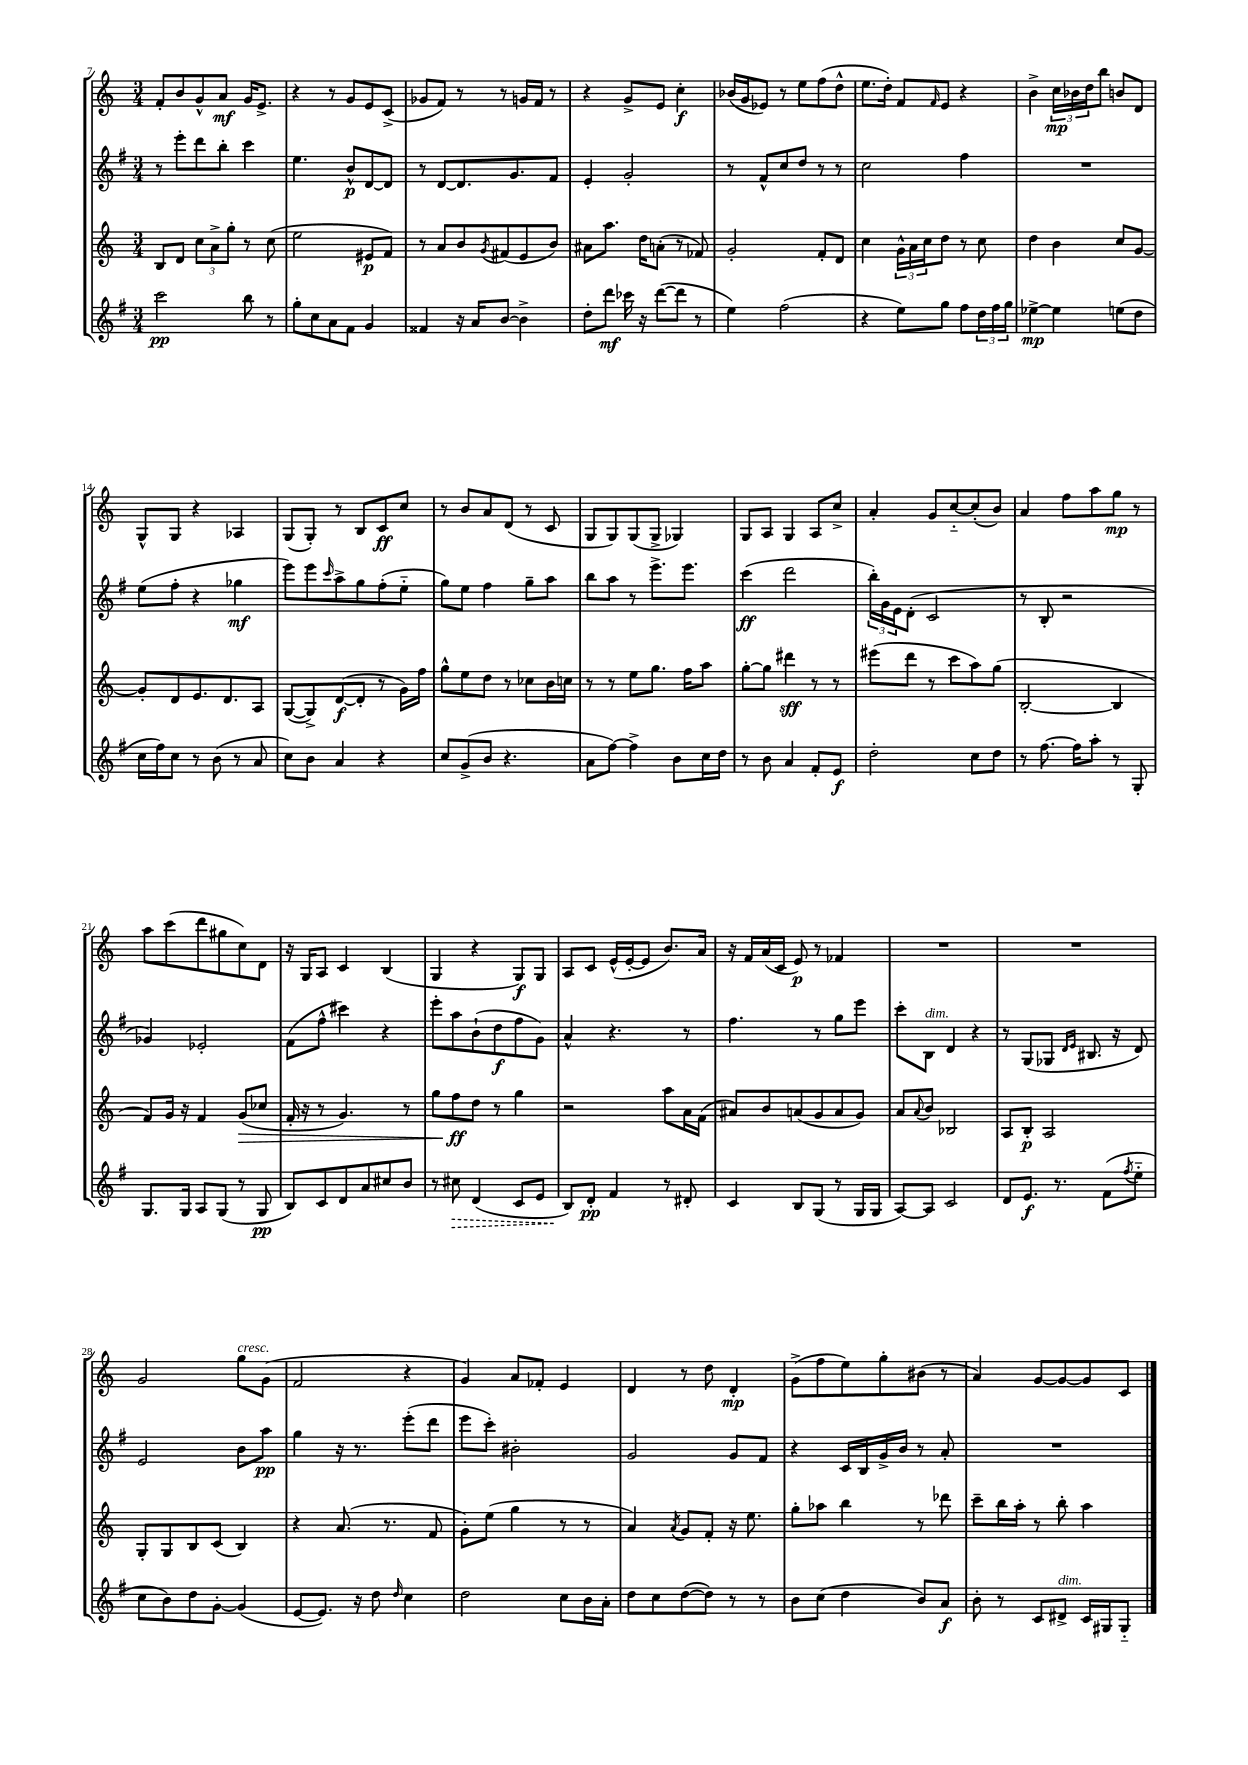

**kern	**kern	**kern	**kern
*staff4	*staff3	*staff2	*staff1
*clefG2	*clefG2	*clefG2	*clefG2
*k[f#]	*k[]	*k[f#]	*k[]
*M3/4	*M3/4	*M3/4	*M3/4
2ccc\	8B/L	8r	8f'/L
.	8d/J	8eee'\L	8b/
.	12cc\L	8ddd\	8g^^/
.	12a^\	.	.
.	.	8bb'\J	8a/J
.	12gg'\J	.	.
8bb\	8r	4ccc\	16g/LK
.	.	.	8.e^/J
8r	(8cc\	.	.
=	=	=	=
8gg'\L	2ee\	4.ee\	4r
8cc\	.	.	.
8a\	.	.	8r
8f#\J	.	8b^^/L	8g/L
4g/	8e#/L	[8d/	8e/
.	8f/J)	8d/]J	(8c^/J
=	=	=	=
4f##/	8r	8r	8g-/L
.	8a/L	[8d/L	8f/J)
16r	8b/	8.d/]	8r
16a/LK	.	.	.
.	8qg/	.	.
[8b/J	(8f#/	.	8r
.	.	8.g/	.
4b^\]	8e/	.	16g/LL
.	.	.	16f/JJ
.	8b/J)	8f#/J	8r
=	=	=	=
8dd'\L	8a#\L	4e'/	4r
8ddd\J	8.aa\J	.	.
16ccc-\	.	2g'/	8g^/L
16r	16dd\LK	.	.
([8ddd\L	(8a'\J	.	8e/J
8ddd\]J	8r	.	4cc'\
8r	8f-/)	.	.
=	=	=	=
4ee\)	2g'/	8r	(16b-/LL
.	.	.	16g/J
.	.	8f#^^/L	8e-/J)
(2ff#\	.	8cc/	8r
.	.	8dd/J	8ee\L
.	8f'/L	8r	(8ff\
.	8d/J	8r	8dd^^\J
=	=	=	=
4r	4cc\	2cc\	8.ee\L
.	.	.	16dd'\Jk)
8ee\L)	24g^^\LL	.	8f/L
.	24a\	.	.
.	24cc\J	.	.
.	.	.	16qqf/
8gg\J	8dd\J	.	8e/J
8ff#\L	8r	4ff#\	4r
24dd\L	8cc\	.	.
24ff#\	.	.	.
24gg\JJ	.	.	.
=	=	=	=
[4ee-^\	4dd\	2.r	4b^\
4ee-\]	4b\	.	24cc\LL
.	.	.	24b-\
.	.	.	24dd\J
.	.	.	8bb\J
(8ee\L	8cc/L	.	8b/L
8dd\J	[8g/J	.	8d/J
=	=	=	=
16cc\LL	8g'/]L	(8ee\L	8G^^/L
16ff#\J)	.	.	.
8cc\J	8d/	8ff#'\J	8G/J
8r	8.e/	4r	4r
(8b\	.	.	.
.	8.d/	.	.
8r	.	4gg-\	4A-/
8a/	8A/J	.	.
=	=	=	=
8cc\L)	([8G/L	8eee\L)	(8G/L
8b\J	8G^/])	8eee\	8G'/J)
.	.	16qqccc/	.
4a/	([8d/	8aa^\	8r
.	8d'/]J	8gg\	8B/L
4r	8r	(8ff#'\	8c/
.	16g\LL)	8ee'~\J	8cc/J
.	16ff\JJ	.	.
=	=	=	=
8cc/L	8gg^^\L	8gg\L)	8r
(8g^/	8ee\	8ee\J	8b/L
8b/J	8dd\J	4ff#\	8a/
4.r	8r	.	(8d/J
.	8cc-\L	8gg~\L	8r
.	16b\L	8aa\J	8c/
.	16cc\JJ	.	.
=	=	=	=
8a\L	8r	8bb\L	8G/L
[8ff#\J)	8r	8aa\J	8G/)
4ff#^\]	8ee\L	8r	(8G/
.	8.gg\J	8.eee^\L	8G^/J
8b\L	.	.	4G-/)
.	16ff\LK	8.eee\J	.
16cc\L	8aa\J	.	.
16dd\JJ	.	.	.
=	=	=	=
8r	[8gg'\L	(4ccc\	8G/L
8b\	8gg\]J	.	8A/J
4a/	4ddd#\	2ddd\	4G/
8f#'/L	8r	.	8A/L
8e/J	8r	.	8cc^/J
=	=	=	=
2dd'\	(8eee#\L	24bb'\LL)	4a'/
.	.	24g\	.
.	.	24e\J	.
.	8ddd\J	(8d'\J	.
.	8r	2c/	8g/L
.	8ccc\L	.	[8cc'~/
8cc\L	8aa\)	.	(8cc'/]
8dd\J	(8gg\J	.	8b/J)
=	=	=	=
8r	[2B'/	8r	4a/
[8.ff#\	.	8B'/	.
.	.	2r	8ff\L
16ff#\]LK	.	.	.
8aa'\J	.	.	8aa\
8r	4B/]	.	8gg\J
8G'/	.	.	8r
=	=	=	=
8.G/L	8f/L)	4g-/)	8aa\L
.	16g/Jk	.	(8ccc\
16G/Jk	16r	.	.
8A/L	4f/	2e-'/	8ddd\
(8G/J	.	.	8gg#\
8r	(8g/L	.	8cc\)
8G/	8cc-/J	.	8d\J
=	=	=	=
8B/L)	16f'/	(8f#\L	16r
.	16r	.	16G/LK
8c/	8r	8ff#^^\J	8A/J
8d/	4.g/)	4ccc#\)	4c/
8a/	.	.	.
8cc#/	.	4r	(4B/
8b/J	8r	.	.
=	=	=	=
8r	8gg\L	8eee'\L	4G/
8cc#\	8ff\	8aa\	.
(4d/	8dd\J	(8b`\	4r
.	8r	8dd\	.
8c/L	4gg\	8ff#\	8G/L)
8e/J	.	8g\J)	8G/J
=	=	=	=
8B/L)	2r	4a^^/	8A/L
8d'/J	.	.	8c/J
4f#/	.	4.r	(16e^^/LL
.	.	.	[16e'/J
.	.	.	8e/]J
8r	8aa\L	.	8.b/L)
8d#'/	16a\L	8r	.
.	(16f\JJ	.	16a/Jk
=	=	=	=
4c/	8a#/L)	4.ff#\	16r
.	.	.	16f/LL
.	8b/	.	(16a/
.	.	.	16c/JJ
8B/L	(8a/	.	8e/)
(8G/J	8g/	8r	8r
8r	8a/	8gg\L	4f-/
16G/LL	8g/J)	8eee\J	.
16G/JJ	.	.	.
=	=	=	=
[8A/L)	8a/L	8ccc'\L	2.r
.	8qqa/	.	.
8A/]J	8b/J	8B\J	.
2c/	2B-/	4d/	.
.	.	4r	.
=	=	=	=
8d/L	8A/L	8r	2.r
8.e/J	8B'/J	(8G/L	.
.	2A/	8G-/J	.
8.r	.	.	.
.	.	16qqd/LL	.
.	.	16qqe/JJ	.
.	.	8.B#/	.
(8f#\L	.	.	.
.	.	16r	.
8qff#/	.	.	.
8ee'~\J	.	8d/)	.
=	=	=	=
8cc\L	8G'/L	2e/	2g/
8b\)	8G/	.	.
8dd\	8B/	.	.
[8g'\J	(8c/J	.	.
(4g/]	4B/)	8b\L	8gg\L
.	.	8aa\J	(8g\J
=	=	=	=
[8e/L	4r	4gg\	2f/
8.e/]J)	.	.	.
.	(8.a/	16r	.
16r	.	8.r	.
8dd\	.	.	.
.	8.r	.	.
16qqdd/	.	.	.
4cc\	.	(8eee'\L	4r
.	8f/	8ddd\J	.
=	=	=	=
2dd\	8g'\L)	8eee\L	4g/)
.	(8ee\J	8ccc'\J)	.
.	4gg\	2b#'\	8a/L
.	.	.	8f-'/J
8cc\L	8r	.	4e/
16b\L	8r	.	.
16a'\JJ	.	.	.
=	=	=	=
8dd\L	4a/)	2g/	4d/
8cc\	.	.	.
.	8qa/	.	.
([8dd\	8g/L	.	8r
8dd\]J)	8f'/J	.	8dd\
8r	16r	8g/L	4d'/
.	8.ee\	.	.
8r	.	8f#/J	.
=	=	=	=
8b\L	8gg'\L	4r	(8g^\L
(8cc\J	8aa-\J	.	8ff\
4dd\	4bb\	16c/LL	8ee\)
.	.	16B/	.
.	.	16g^/	8gg'\
.	.	16b/JJ	.
8b/L)	8r	8r	(8b#\J
8a/J	8ddd-\	8a'/	8r
=	=	=	=
8b'\	8ccc~\L	2.r	4a/)
8r	16bb\L	.	.
.	16aa'\JJ	.	.
8c/L	8r	.	[8g/L
8d#^/J	8bb'\	.	8g/_
16c/LL	4aa\	.	8g/]
16G#/J	.	.	.
8G#'~/J	.	.	8c/J
==	==	==	==
*-	*-	*-	*-
